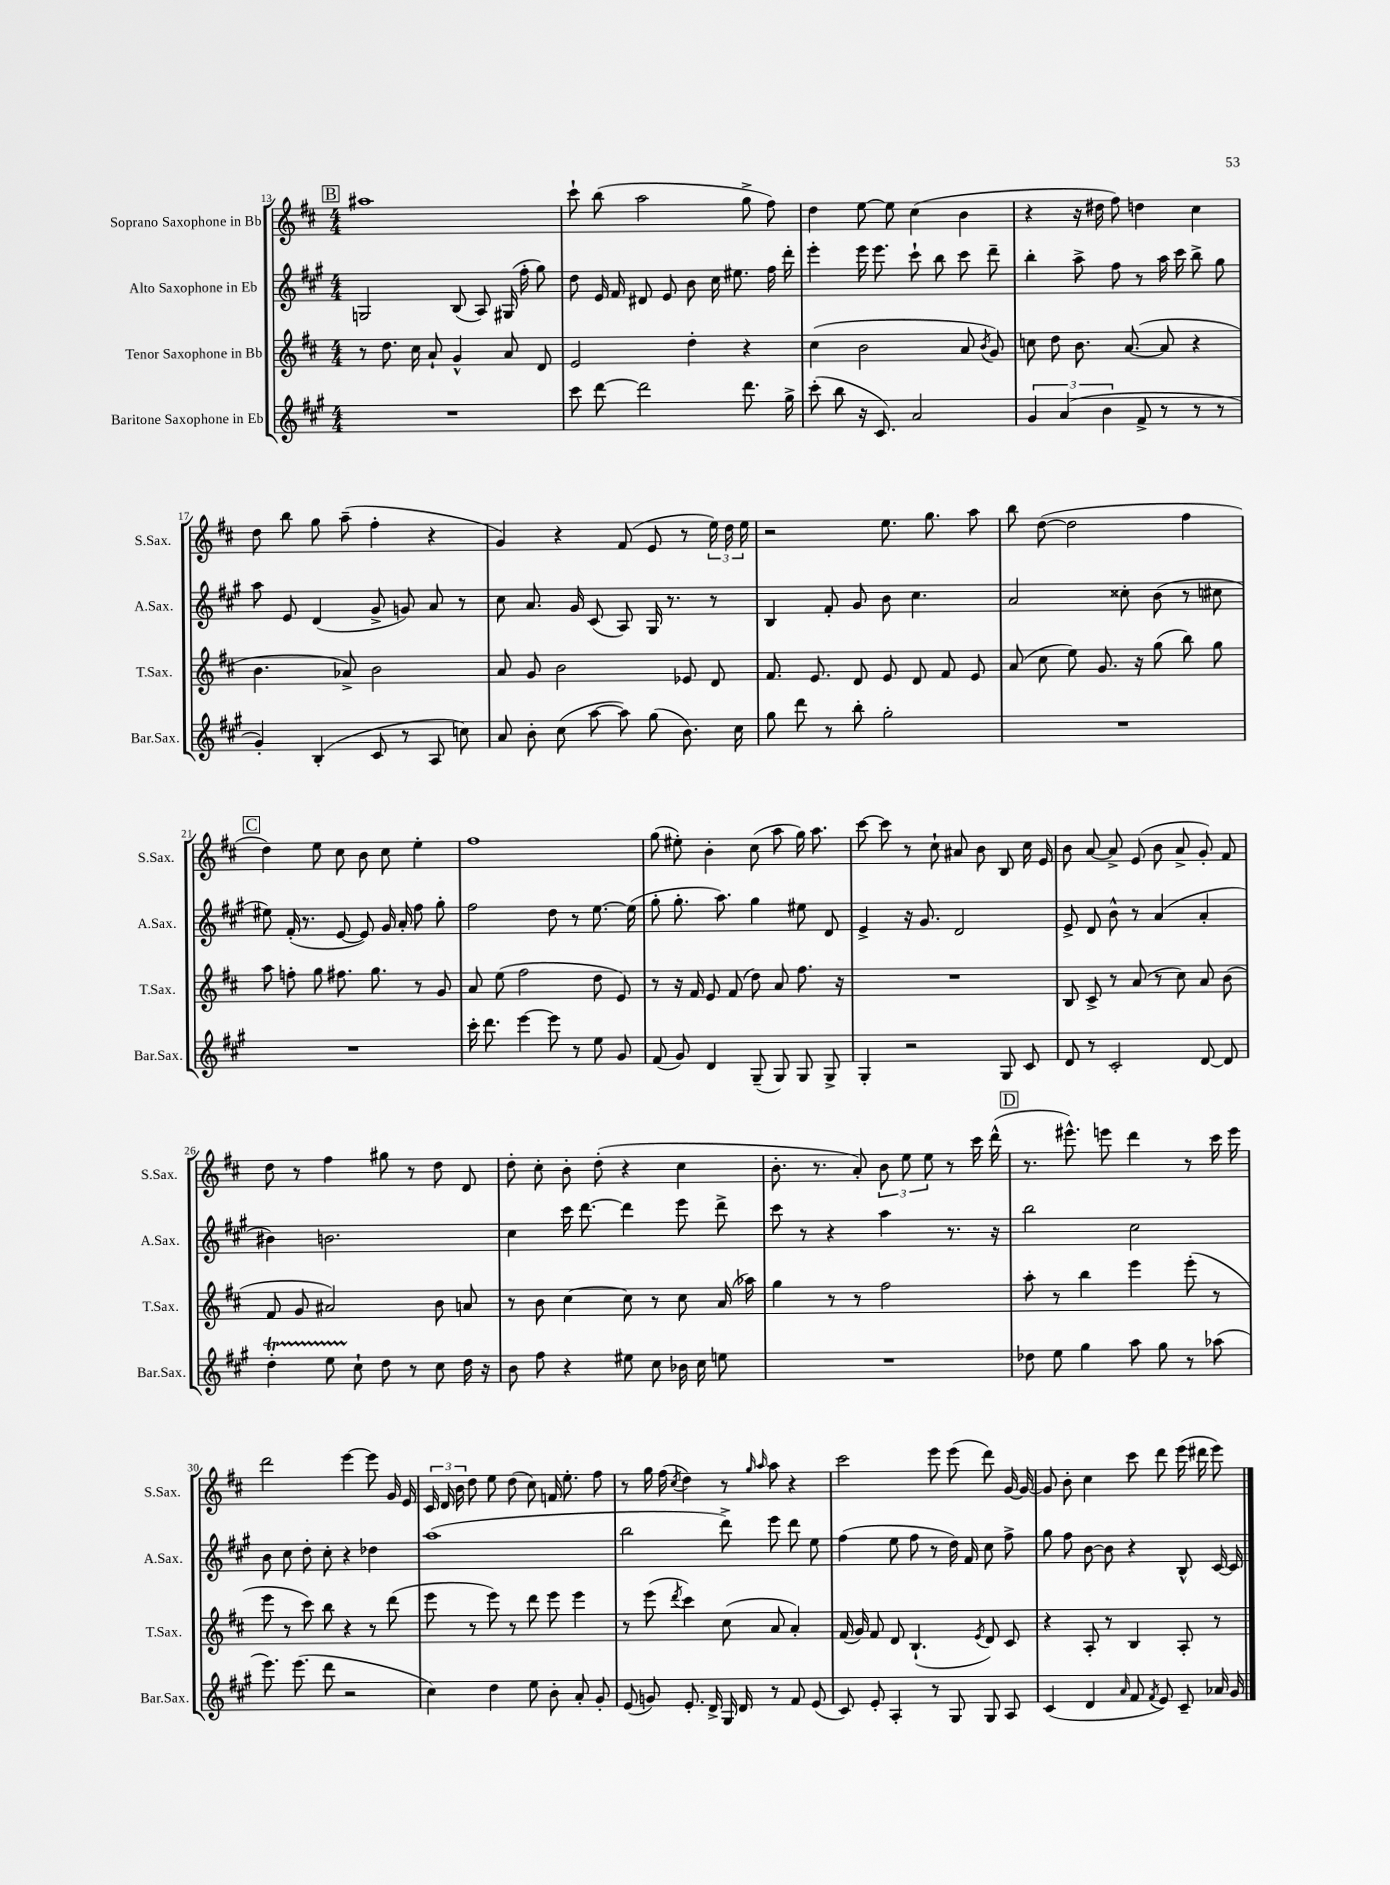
<<
\new StaffGroup <<
\new Staff = "s0" \with { instrumentName = "Soprano Saxophone in Bb" shortInstrumentName = "S.Sax." } {
    \clef treble \key d \major \numericTimeSignature \time 4/4
    \autoBeamOff \mark \markup { \box "B" } ais''1 |
    cis'''8-! b''8( a''2 g''8-> fis''8) |
    d''4 e''8~ e''8 cis''4( b'4 |
    r4 r16 dis''16 fis''8) d''4 cis''4 |
    d''8 b''8 g''8 a''8--( fis''4-. r4 |
    g'4) r4 fis'8( e'8 r8 \tuplet 3/2 { e''16) d''16 e''16 } |
    r2 e''8. g''8. a''8 |
    b''8 d''8~( d''2 fis''4 |
    \mark \markup { \box "C" } d''4) e''8 cis''8 b'8 cis''8 e''4-. |
    fis''1 |
    g''8( eis''8-.) b'4-. cis''8( a''8 g''16) a''8. |
    cis'''8~ cis'''8 r8 cis''8-! ais'8 b'8 b8 cis''16 e'16 |
    b'8 a'8~ a'8-> e'8( b'8 a'8-> g'8-.) fis'8 |
    d''8 r8 fis''4 gis''8 r8 d''8 d'8 |
    d''8-. cis''8-. b'8-. d''8-.( r4 cis''4 |
    b'8.-. r8. a'8-.) \tuplet 3/2 { b'8 e''8 e''8 } r8 cis'''16 d'''16-^( |
    \mark \markup { \box "D" } r8. eis'''8.-^) e'''8 d'''4 r8 cis'''16 e'''16 |
    d'''2 e'''4~ e'''8 g'16 e'16 |
    \tuplet 3/2 { cis'16 d'16 b'16 } d''8 e''8 d''8( cis''8) f'16 e''8.-. fis''8 |
    r8 g''16 fis''16( \acciaccatura { cis''8 } d''4) r8 \grace { g''16 a''16 } a''8 r4 |
    cis'''2 e'''8 e'''8( d'''8) g'16~ g'16~ |
    g'8 b'8-. cis''4 cis'''8 d'''8 e'''16( dis'''16 e'''8) \bar "|." |
}
\new Staff = "s1" \with { instrumentName = "Alto Saxophone in Eb" shortInstrumentName = "A.Sax." } {
    \clef treble \key a \major \numericTimeSignature \time 4/4
    \autoBeamOff \mark \markup { \box "B" } g2 b8( a8) gis16( fis''16-. gis''8) |
    d''8 e'16 fis'16 dis'8 e'8 b'8 cis''16 eis''8. fis''16 d'''16-. |
    e'''4-. e'''16 e'''8. cis'''8-! b''8 cis'''8 d'''8-- |
    b''4-. a''8-> fis''8 r8 a''16 cis'''16 b''8-> gis''8 |
    a''8 e'8 d'4( gis'8-> g'8) a'8 r8 |
    cis''8 a'8. gis'16 cis'8( a8) gis16 r8. r8 |
    b4 fis'8-. gis'8 b'8 cis''4. |
    a'2 cisis''8-. b'8( r8 cis''8 |
    \mark \markup { \box "C" } eis''8) fis'16-.( r8. e'8~ e'8) gis'16 a'16-. fis''8 gis''8-. |
    fis''2 d''8 r8 e''8.~ e''16( |
    gis''8-. gis''8.-. a''8.) gis''4 eis''8 d'8 |
    e'4-> r16 gis'8. d'2 |
    e'8-> d'8 b'8-^ r8 a'4( a'4-. |
    bis'4) b'2. |
    cis''4 cis'''16 d'''8.~ d'''4 e'''8 d'''8-> |
    cis'''8 r8 r4 a''4 r8. r16 |
    \mark \markup { \box "D" } b''2 cis''2 |
    b'8 cis''8 d''8-. cis''8-. r4 des''4 |
    a''1( |
    b''2 d'''8->) e'''8 d'''8 e''8 |
    fis''4( e''8 fis''8 r8 d''16) fis'16 cis''8 fis''8-> |
    gis''8 fis''8 b'8~ b'8 r4 b8-^ cis'16~ cis'16 \bar "|." |
}
\new Staff = "s2" \with { instrumentName = "Tenor Saxophone in Bb" shortInstrumentName = "T.Sax." } {
    \clef treble \key d \major \numericTimeSignature \time 4/4
    \autoBeamOff \mark \markup { \box "B" } r8 d''8. cis''16 a'8-! g'4-^ a'8 d'8 |
    e'2 d''4-. r4 |
    cis''4( b'2 a'8 \acciaccatura { b'8 } g'8) |
    c''8 d''8 b'8. a'8.~( a'8 r4 |
    b'4. aes'8->) b'2 |
    a'8 g'8 b'2 ees'8 d'8 |
    fis'8. e'8. d'8 e'8 d'8 fis'8 e'8 |
    a'8( cis''8 e''8) g'8. r16 g''8( b''8) g''8 |
    \mark \markup { \box "C" } a''8 f''8-. g''8 fis''8. g''8. r8 g'8 |
    a'8 e''8( fis''2 d''8 e'8) |
    r8 r16 fis'16 e'8 fis'8( d''8) a'8 fis''8. r16 |
    R1 |
    b8 cis'8-> r8 a'8( r8 cis''8) a'8 b'8( |
    fis'8 g'8 ais'2) b'8 a'8 |
    r8 b'8 cis''4~ cis''8 r8 cis''8 a'16( aes''16) |
    g''4 r8 r8 fis''2 |
    \mark \markup { \box "D" } a''8-. r8 b''4 e'''4 e'''8-.( r8 |
    e'''8 r8 cis'''8) b''8 r4 r8 d'''8( |
    e'''8 r8 e'''8) r8 d'''8 e'''8 e'''4 |
    r8 e'''8( \acciaccatura { d'''8 } cis'''4) cis''8( a'8 a'4-.) |
    fis'16( g'16) fis'8 d'8 b4.-!( \acciaccatura { e'8 } d'8) cis'8 |
    r4 a8-. r8 b4 a8-. r8 \bar "|." |
}
\new Staff = "s3" \with { instrumentName = "Baritone Saxophone in Eb" shortInstrumentName = "Bar.Sax." } {
    \clef treble \key a \major \numericTimeSignature \time 4/4
    \autoBeamOff \mark \markup { \box "B" } R1 |
    cis'''8 d'''8~ d'''2 d'''8. gis''16-> |
    cis'''8-.( b''8 r16 cis'8.) a'2 |
    \tuplet 3/2 { gis'4 a'4( b'4 } fis'8-> r8 r8 r8 |
    gis'4-.) b4-.( cis'8 r8 a8 c''8) |
    a'8 b'8-. cis''8( a''8~ a''8) gis''8( b'8.) cis''16 |
    gis''8 d'''8 r8 b''8-. gis''2-. |
    R1 |
    \mark \markup { \box "C" } R1 |
    cis'''16-. d'''8. e'''4~ e'''8 r8 e''8 gis'8 |
    fis'8( gis'8) d'4 gis8--( gis8) gis8 gis8-> |
    gis4-. r2 gis8 cis'8 |
    d'8 r8 cis'2-. d'8~ d'8 |
    d''4-.\startTrillSpan e''8 cis''8-!\stopTrillSpan d''8 r8 cis''8 d''16 r16 |
    b'8 fis''8 r4 eis''8 cis''8 bes'16 cis''16 e''8 |
    R1 |
    \mark \markup { \box "D" } des''8 e''8 gis''4 a''8 gis''8 r8 aes''8( |
    e'''8.) e'''8.( d'''8 r2 |
    cis''4) d''4 e''8 b'8-. a'8-. gis'8-. |
    e'8( g'8) e'8.-. d'16-> gis16 d'16 r8 fis'8 e'8( |
    cis'8) e'8-. a4-. r8 gis8 gis8 a8 |
    cis'4( d'4 \grace { a'16 } fis'8 \acciaccatura { fis'8 } e'8) cis'8-- aes'16 gis'16 \bar "|." |
}
>>
>>
\layout { \context { \Score currentBarNumber = #13 } }
